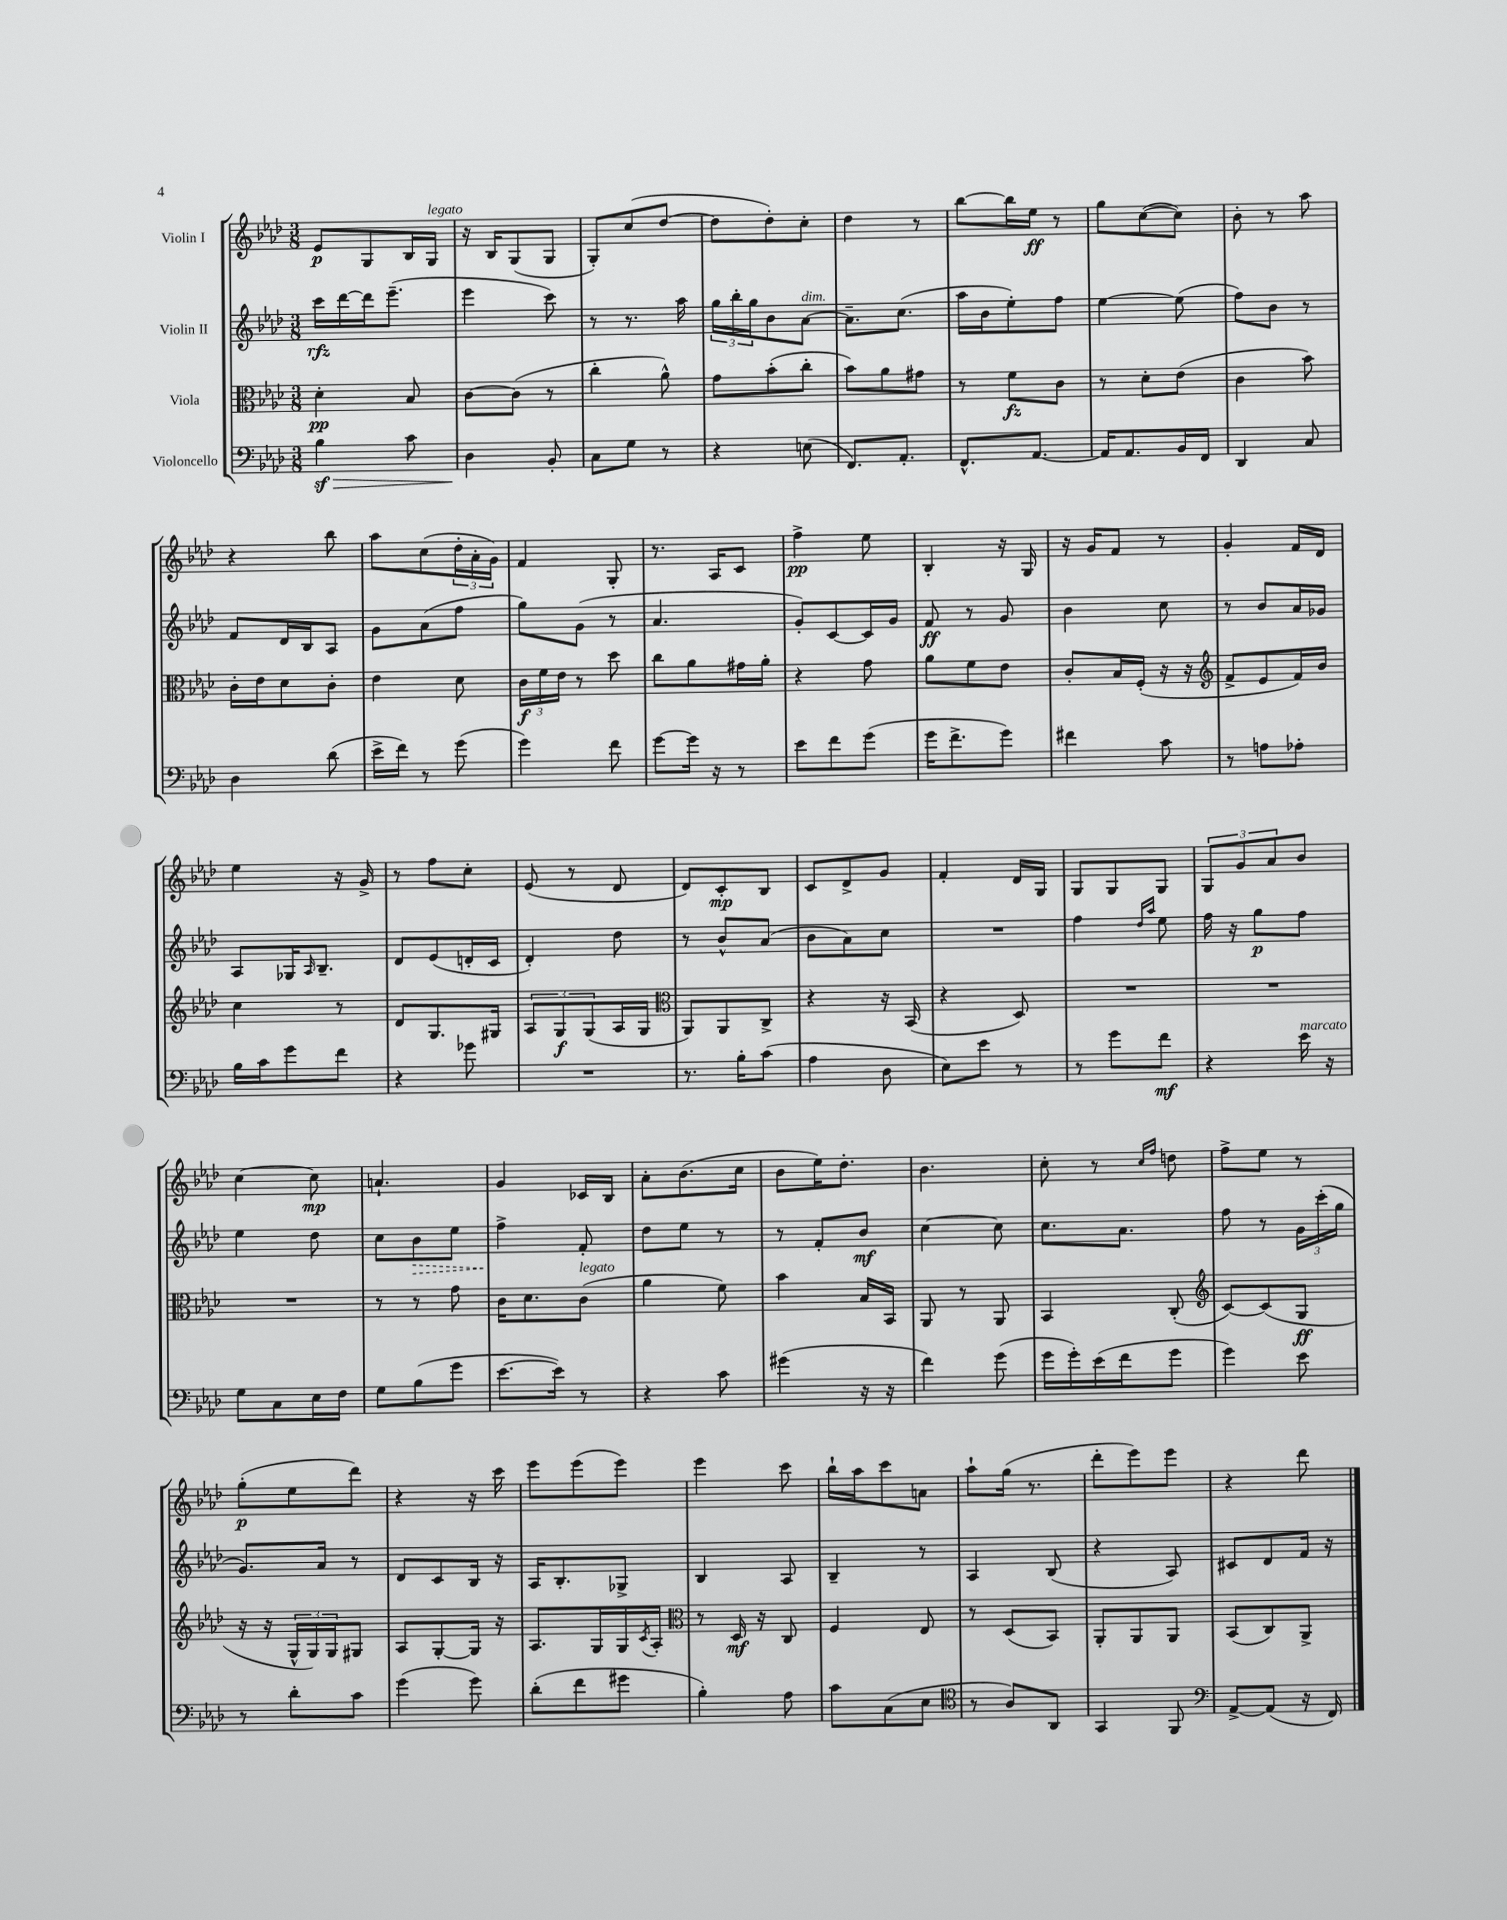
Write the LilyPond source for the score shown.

<<
\new StaffGroup <<
\new Staff = "s0" \with { instrumentName = "Violin I" } {
    \clef treble \key aes \major \numericTimeSignature \time 3/8
    ees'8\p g8 bes16 g16^\markup { \italic "legato" } |
    r16 bes16 g8( g8 |
    g8-.) c''8( des''8~ |
    des''8 des''8-.) c''8-. |
    des''4 r8 |
    bes''8~ bes''16 ees''16\ff r8 |
    g''8 c''8~( c''8) |
    bes'8-. r8 aes''8 |
    r4 bes''8 |
    aes''8 c''8( \tuplet 3/2 { des''16-. aes'16-. g'16) } |
    f'4 g8-. |
    r8. aes16 c'8 |
    f''4->\pp ees''8 |
    bes4-. r16 g16 |
    r16 g'16 f'8 r8 |
    g'4-. f'16 des'16 |
    ees''4 r16 g'16-> |
    r8 f''8 c''8-. |
    ees'8( r8 des'8 |
    des'8) c'8-.\mp bes8 |
    c'8 des'8-> g'8 |
    f'4-. des'16 g16 |
    g8 g8 g8 |
    \tuplet 3/2 { g8 g'8 aes'8 } bes'8 |
    c''4~ c''8\mp |
    a'4.-! |
    g'4 ces'16 bes16 |
    aes'8-. bes'8.( c''16 |
    bes'8 ees''16) des''8.-. |
    bes'4. |
    c''8-. r8 \grace { c''16 f''16 } d''8 |
    f''8-> ees''8 r8 |
    g''8-.\p( ees''8 des'''8) |
    r4 r16 c'''16 |
    ees'''8 ees'''8( ees'''8) |
    ees'''4 c'''8 |
    bes''16-! aes''16 c'''8 a'8 |
    aes''8-! g''16( r8. |
    des'''8-. ees'''8) ees'''8 |
    r4 des'''8 \bar "|." |
}
\new Staff = "s1" \with { instrumentName = "Violin II" } {
    \clef treble \key aes \major \numericTimeSignature \time 3/8
    c'''16\rfz des'''16~ des'''16 ees'''8.--( |
    ees'''4 c'''8) |
    r8 r8. aes''16 |
    \tuplet 3/2 { g''16 bes''16-. g''16 } bes'8 aes'8~^\markup { \italic "dim." } |
    aes'8.-- c''8.( |
    aes''16 bes'16 ees''8-.) f''8 |
    ees''4~ ees''8( |
    f''8) bes'8 r8 |
    f'8 des'16 bes16 aes8 |
    g'8 aes'8( f''8 |
    g''8) g'8( r8 |
    aes'4. |
    g'8-.) c'8~ c'16 g'16 |
    f'8\ff r8 g'8 |
    bes'4 c''8 |
    r8 bes'8 aes'16 ges'16 |
    aes8 ges16 \grace { aes16 } bes8.-- |
    des'8 ees'8( d'16-. c'16 |
    des'4-.) des''8 |
    r8 bes'8-^ aes'8( |
    bes'8 aes'8) c''8 |
    R4. |
    f''4 \grace { des''16 aes''16 } ees''8 |
    f''16 r16 g''8\p f''8 |
    ees''4 des''8 |
    c''8 \once \override Hairpin.style = #'dashed-line bes'8\> ees''8 |
    f''4->\! f'8-. |
    des''8 ees''8 r8 |
    r8 f'8-. bes'8\mf |
    c''4~ c''8 |
    c''8. aes'8. |
    f''8 r8 \tuplet 3/2 { g'16 c'''16-.( g''16 } |
    g'8.) aes'16 r8 |
    des'8 c'8 bes16 r16 |
    aes16 bes8.-. ges8-> |
    bes4 aes8 |
    bes4-- r8 |
    aes4 bes8( |
    r4 aes8) |
    cis'8 des'8 f'16 r16 \bar "|." |
}
\new Staff = "s2" \with { instrumentName = "Viola" } {
    \clef alto \key aes \major \numericTimeSignature \time 3/8
    des'4-.\pp bes8 |
    c'8~ c'8( r8 |
    c''4-. aes'8-^) |
    g'8 bes'8-.( c''8-. |
    bes'8) aes'8 gis'8 |
    r8 f'8\fz c'8 |
    r8 des'8-. ees'8( |
    c'4 bes'8) |
    c'16-. ees'16 des'8 c'8-. |
    ees'4 des'8 |
    \tuplet 3/2 { c'16\f f'16 ees'16 } r8 des''8 |
    c''8 aes'8 gis'16 aes'16-. |
    r4 g'8 |
    aes'8 f'8 ees'8 |
    c'8-. bes16 f16-.( r16 r16 |
    \clef treble f'8-> ees'8 f'16) bes'16 |
    c''4 r8 |
    des'8 g8. gis16 |
    \tuplet 3/2 { aes8 g8\f g8( } aes16 g16 |
    \clef alto aes,8) aes,8 c8-> |
    r4 r16 bes,16( |
    r4 des8) |
    R4. |
    R4. |
    R4. |
    r8 r8 g'8 |
    c'16 des'8. c'8^\markup { \italic "legato" }( |
    aes'4 f'8) |
    bes'4 bes16 bes,16 |
    aes,8 r8 aes,8 |
    bes,4 c8-.( |
    \clef treble c'8~) c'8( g8\ff |
    r16 r16 \tuplet 3/2 { g16-^ g16) g16 } gis8 |
    aes8 g8~-. g16 r16 |
    aes8. g16 g16 \acciaccatura { c'8 } aes16-. |
    \clef alto r8 des16\mf r16 c8 |
    f4 ees8 |
    r8 des8( bes,8) |
    aes,8-. aes,8 aes,8 |
    bes,8( c8) aes,8-> \bar "|." |
}
\new Staff = "s3" \with { instrumentName = "Violoncello" } {
    \clef bass \key aes \major \numericTimeSignature \time 3/8
    bes4\sf\> c'8 |
    des4\! bes,8-. |
    c8 g8 r8 |
    r4 e8( |
    f,8.) aes,8.-. |
    f,8.-^ aes,8.~ |
    aes,16 aes,8. bes,16 f,16 |
    des,4 c8 |
    des4 des'8( |
    ees'16-> f'16) r8 g'8( |
    g'4) f'8 |
    g'8~ g'16 r16 r8 |
    ees'8 f'8 g'8( |
    g'16 f'8.-> g'8) |
    fis'4 c'8 |
    r8 a8 aes8-. |
    bes16 c'16 g'8 f'8 |
    r4 ges'8 |
    R4. |
    r8. bes16-. c'8( |
    aes4 des8 |
    ees8) ees'8 r8 |
    r8 g'8 f'8\mf |
    r4 ees'16^\markup { \italic "marcato" } r16 |
    g8 c8 ees16 f16 |
    g8 bes8( g'8 |
    ees'8.~ ees'16) r8 |
    r4 c'8 |
    gis'4( r16 r16 |
    f'4) g'8( |
    g'16 g'16-.) ees'16( f'16 g'8 |
    g'4) ees'8 |
    r8 des'8-. c'8 |
    g'4( g'8) |
    des'8-.( f'8 gis'8 |
    bes4-.) aes8 |
    c'8 c8( ees8 |
    \clef tenor r8 aes8) aes,8 |
    g,4 f,8 |
    \clef bass aes,8~-> aes,8( r16 f,16) \bar "|." |
}
>>
>>
\layout { \context { \Score \remove "Bar_number_engraver" } }
